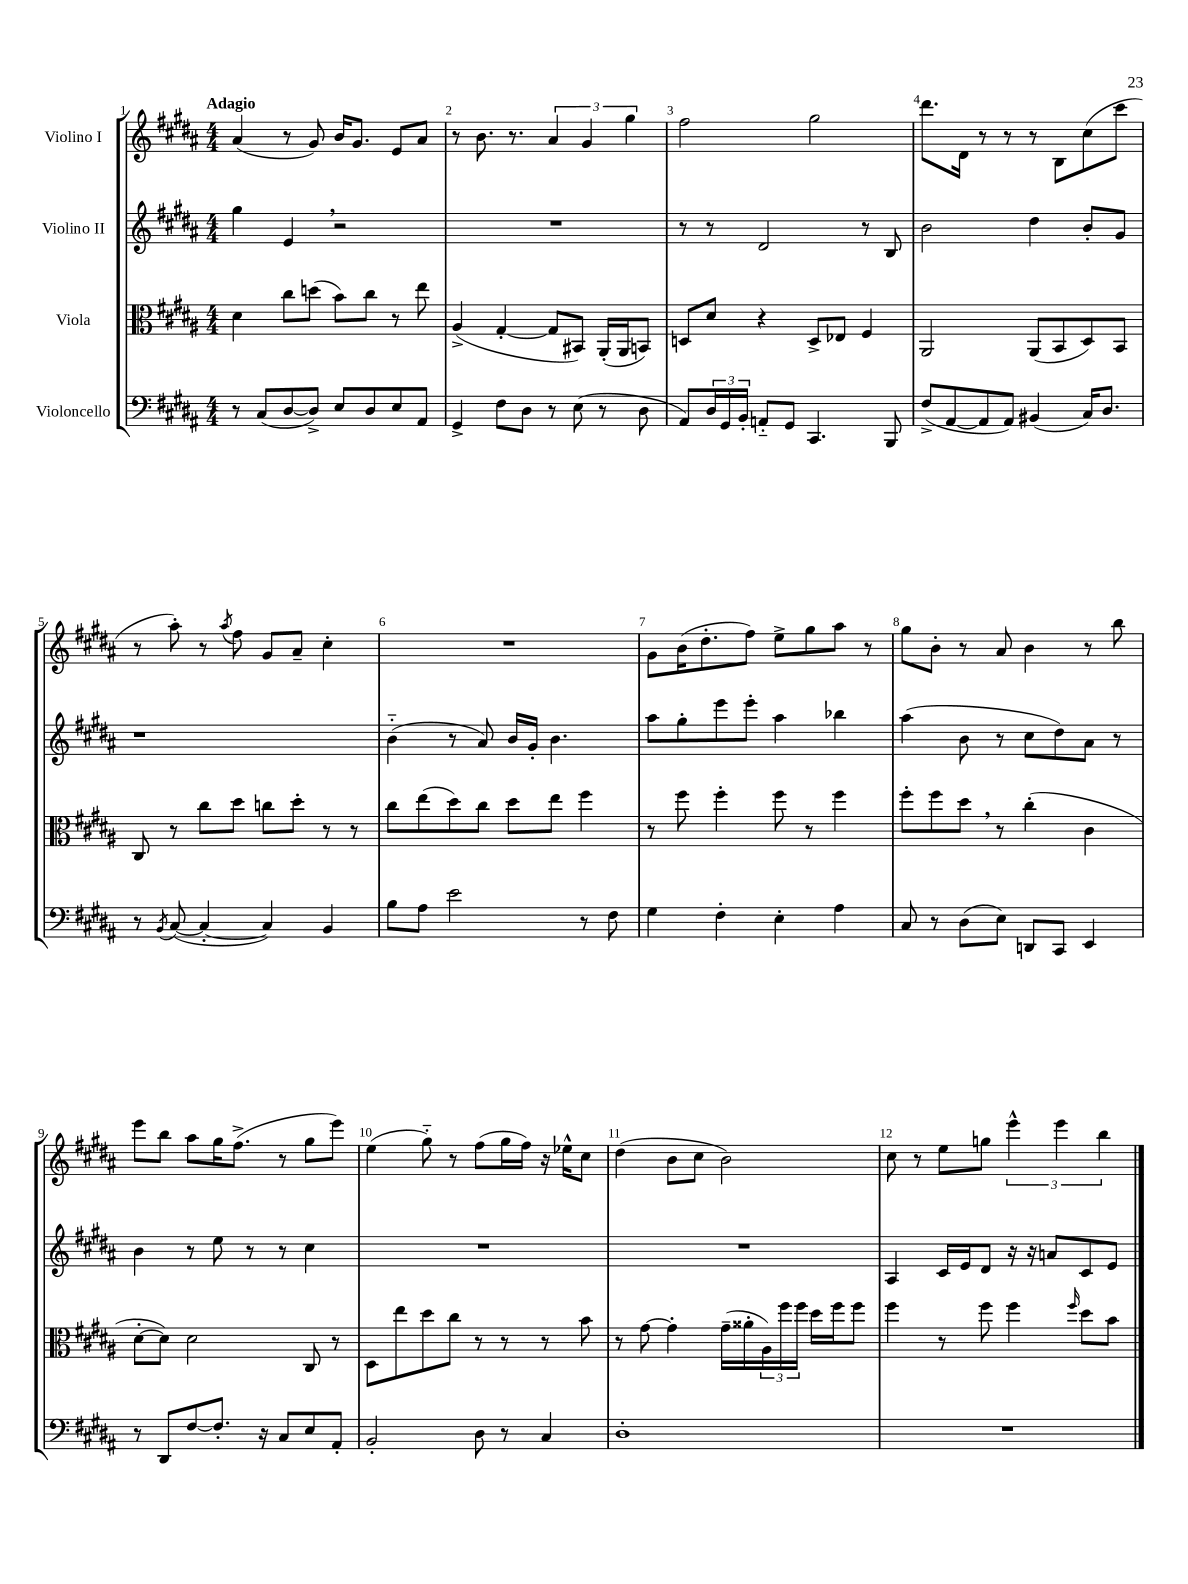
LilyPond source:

<<
\new StaffGroup <<
\new Staff = "s0" \with { instrumentName = "Violino I" } {
    \clef treble \key b \major \numericTimeSignature \time 4/4 \tempo "Adagio"
    ais'4( r8 gis'8) b'16 gis'8. e'8 ais'8 |
    r8 b'8. r8. \tuplet 3/2 { ais'4 gis'4 gis''4 } |
    fis''2 gis''2 |
    dis'''8. dis'16 r8 r8 r8 b8 cis''8( cis'''8 |
    r8 ais''8-.) r8 \acciaccatura { ais''8 } fis''8 gis'8 ais'8-- cis''4-. |
    R1 |
    gis'8 b'16( dis''8.-. fis''8) e''8-> gis''8 ais''8 r8 |
    gis''8 b'8-. r8 ais'8 b'4 r8 b''8 |
    e'''8 b''8 ais''8 gis''16 fis''8.->( r8 gis''8 e'''8) |
    e''4( gis''8-_) r8 fis''8( gis''16 fis''16) r16 ees''16-^ cis''8 |
    dis''4( b'8 cis''8 b'2) |
    cis''8 r8 e''8 g''8 \tuplet 3/2 { e'''4-^ e'''4 b''4 } \bar "|." |
}
\new Staff = "s1" \with { instrumentName = "Violino II" } {
    \clef treble \key b \major \numericTimeSignature \time 4/4
    gis''4 e'4 \breathe r2 |
    R1 |
    r8 r8 dis'2 r8 b8 |
    b'2 dis''4 b'8-. gis'8 |
    r1 |
    b'4-_( r8 ais'8) b'16 gis'16-. b'4. |
    ais''8 gis''8-. e'''8 e'''8-. ais''4 bes''4 |
    ais''4( b'8 r8 cis''8 dis''8) ais'8 r8 |
    b'4 r8 e''8 r8 r8 cis''4 |
    R1 |
    R1 |
    ais4 cis'16 e'16 dis'8 r16 r16 a'8 cis'8 e'8 \bar "|." |
}
\new Staff = "s2" \with { instrumentName = "Viola" } {
    \clef alto \key b \major \numericTimeSignature \time 4/4
    dis'4 cis''8 d''8( b'8) cis''8 r8 e''8 |
    ais4->( gis4~-. gis8 bis,8) ais,16-.( ais,16 b,8) |
    d8 dis'8 r4 d8-> ees8 fis4 |
    ais,2 ais,8( b,8 dis8) b,8 |
    cis8 r8 cis''8 dis''8 c''8 dis''8-. r8 r8 |
    cis''8 e''8( dis''8) cis''8 dis''8 e''8 fis''4 |
    r8 fis''8 fis''4-. fis''8 r8 fis''4 |
    fis''8-. fis''8 dis''8 \breathe r8 cis''4-.( cis'4 |
    dis'8~-. dis'8) dis'2 cis8 r8 |
    dis8 e''8 dis''8 cis''8 r8 r8 r8 b'8 |
    r8 gis'8~ gis'4-. gis'16--( aisis'16-. \tuplet 3/2 { ais16) fis''16 fis''16 } dis''16 fis''16 fis''8 |
    fis''4 r8 fis''8 fis''4 \grace { fis''16 } dis''8 b'8 \bar "|." |
}
\new Staff = "s3" \with { instrumentName = "Violoncello" } {
    \clef bass \key b \major \numericTimeSignature \time 4/4
    r8 cis8( dis8~ dis8->) e8 dis8 e8 ais,8 |
    gis,4-> fis8 dis8 r8 e8( r8 dis8 |
    ais,8) \tuplet 3/2 { dis16 gis,16 b,16-. } a,8-_ gis,8 cis,4. b,,8 |
    fis8->( ais,8~ ais,8 ais,8) bis,4( cis16) dis8. |
    r8 \acciaccatura { b,8 } cis8~( cis4~-. cis4) b,4 |
    b8 ais8 e'2 r8 fis8 |
    gis4 fis4-. e4-. ais4 |
    cis8 r8 dis8( e8) d,8 cis,8 e,4 |
    r8 dis,8 fis8~ fis8.-. r16 cis8 e8 ais,8-. |
    b,2-. dis8 r8 cis4 |
    dis1-. |
    R1 \bar "|." |
}
>>
>>
\layout { \context { \Score \override BarNumber.break-visibility = ##(#f #t #t) barNumberVisibility = #all-bar-numbers-visible } }
